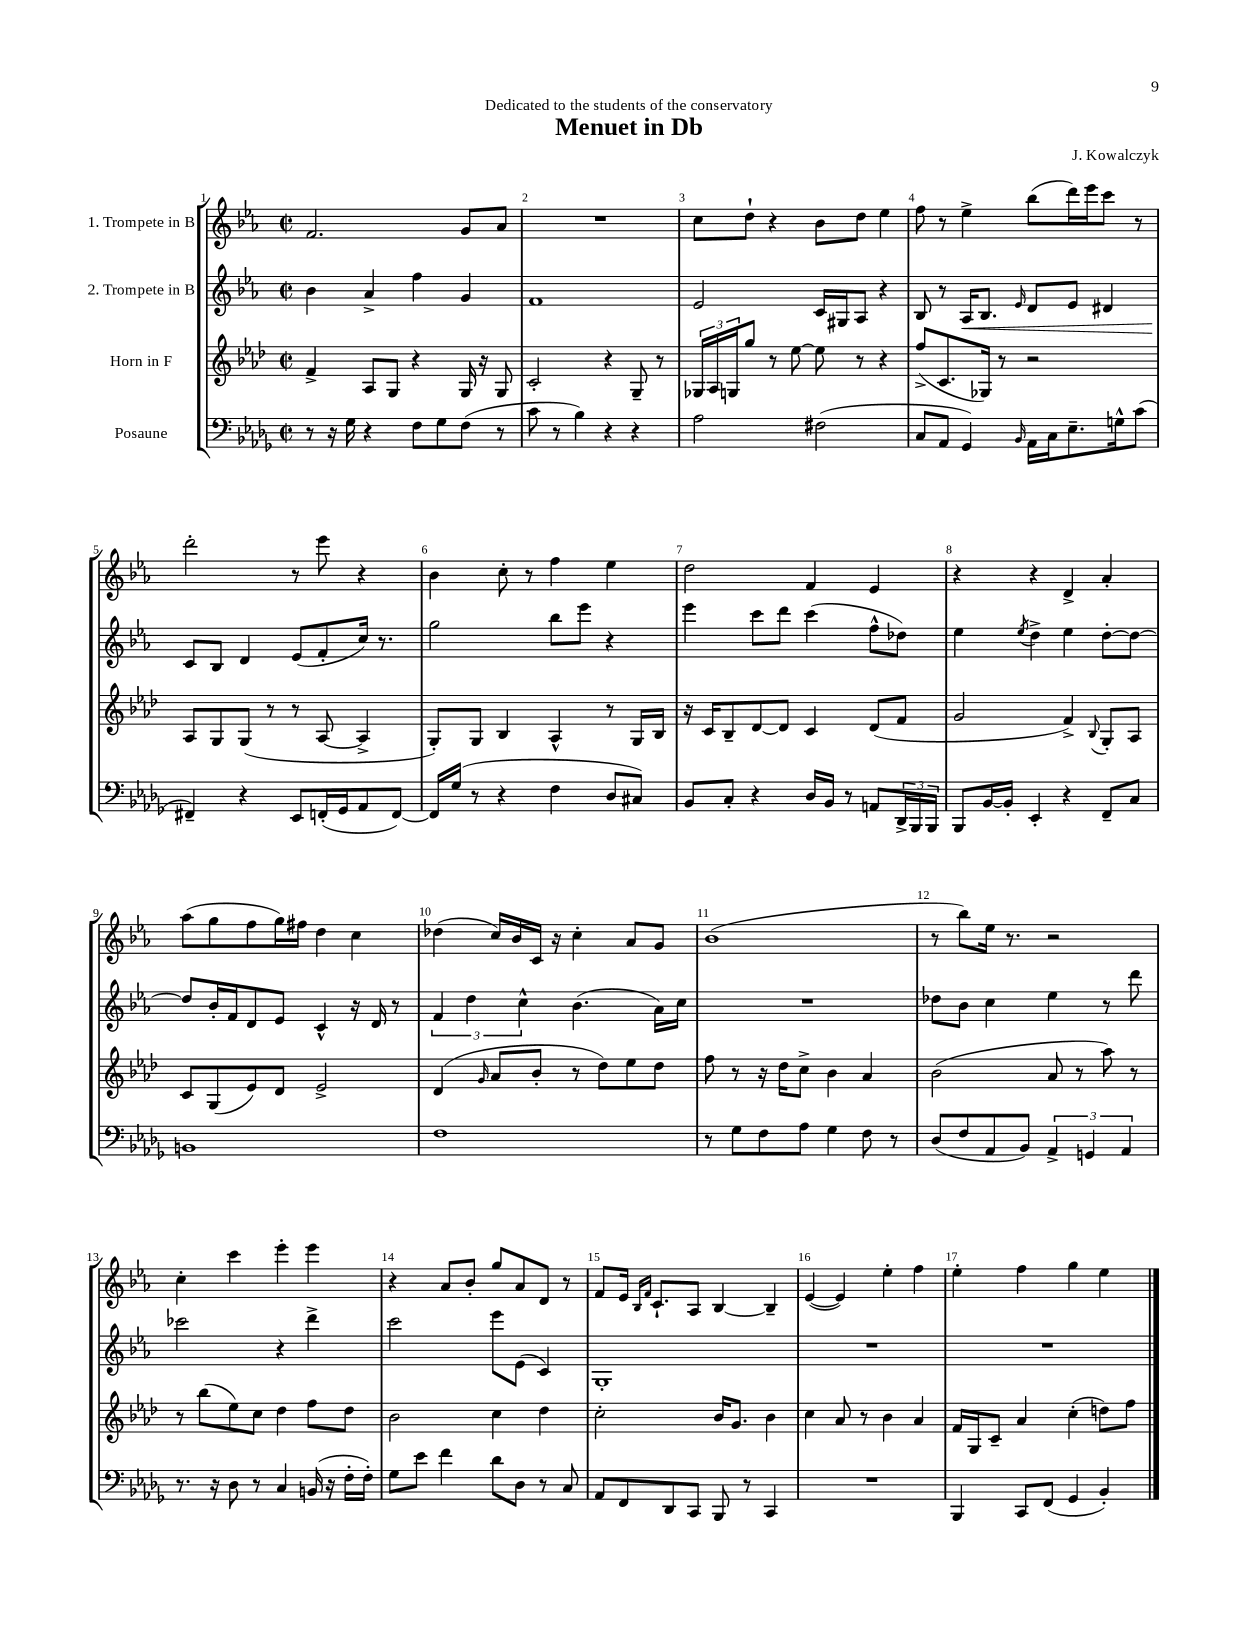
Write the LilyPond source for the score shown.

\header { title = "Menuet in Db" composer = "J. Kowalczyk" dedication = "Dedicated to the students of the conservatory" }
<<
\new StaffGroup <<
\new Staff = "s0" \with { instrumentName = "1. Trompete in B" } {
    \clef treble \key ees \major \defaultTimeSignature \time 2/2
    f'2. g'8 aes'8 |
    R1 |
    c''8 d''8-! r4 bes'8 d''8 ees''4 |
    f''8 r8 ees''4-> bes''8( d'''16) ees'''16 c'''8 r8 |
    d'''2-. r8 ees'''8 r4 |
    bes'4 c''8-. r8 f''4 ees''4 |
    d''2 f'4 ees'4 |
    r4 r4 d'4-> aes'4-. |
    aes''8( g''8 f''8 g''16) fis''16 d''4 c''4 |
    des''4( c''16) bes'16 c'16 r16 c''4-. aes'8 g'8 |
    bes'1( |
    r8 bes''8) ees''16 r8. r2 |
    c''4-. c'''4 ees'''4-. ees'''4 |
    r4 aes'8 bes'8-. g''8 aes'8 d'8 r8 |
    f'8 ees'16 \grace { bes16 f'16 } c'8.-! aes8 bes4~ bes4-- |
    ees'4~( ees'4) ees''4-. f''4 |
    ees''4-. f''4 g''4 ees''4 \bar "|." |
}
\new Staff = "s1" \with { instrumentName = "2. Trompete in B" } {
    \clef treble \key ees \major \defaultTimeSignature \time 2/2
    bes'4 aes'4-> f''4 g'4 |
    f'1 |
    ees'2 c'16 gis16 aes8 r4 |
    bes8 r8 aes16\< bes8. \grace { ees'16 } d'8 ees'8 dis'4 |
    c'8\! bes8 d'4 ees'8( f'8-. c''16) r8. |
    g''2 bes''8 ees'''8 r4 |
    ees'''4 c'''8 d'''8 c'''4( f''8-^ des''8) |
    ees''4 \acciaccatura { ees''8 } d''4-> ees''4 d''8~-. d''8~ |
    d''8 bes'16-. f'16 d'8 ees'8 c'4-^ r16 d'16 r8 |
    \tuplet 3/2 { f'4 d''4 c''4-^ } bes'4.( aes'16) c''16 |
    R1 |
    des''8 bes'8 c''4 ees''4 r8 d'''8 |
    ces'''2 r4 d'''4-> |
    c'''2 ees'''8 ees'8( c'4) |
    g1-. |
    R1 |
    R1 \bar "|." |
}
\new Staff = "s2" \with { instrumentName = "Horn in F" } {
    \clef treble \key aes \major \defaultTimeSignature \time 2/2
    f'4-> aes8 g8 r4 g16 r16 g8 |
    c'2-. r4 g8-- r8 |
    \tuplet 3/2 { ges16 aes16 g16 } g''8 r8 ees''8~ ees''8 r8 r4 |
    f''8->( c'8. ges16) r8 r2 |
    aes8 g8 g8( r8 r8 aes8~ aes4-> |
    g8-.) g8 bes4 aes4-^ r8 g16 bes16 |
    r16 c'16 bes8-- des'8~ des'8 c'4 des'8( f'8 |
    g'2 f'4->) \appoggiatura { bes8 } g8-. aes8 |
    c'8 g8( ees'8) des'8 ees'2-> |
    des'4( \grace { g'16 } aes'8 bes'8-. r8 des''8) ees''8 des''8 |
    f''8 r8 r16 des''16 c''8-> bes'4 aes'4 |
    bes'2( aes'8 r8 aes''8) r8 |
    r8 bes''8( ees''8) c''8 des''4 f''8 des''8 |
    bes'2 c''4 des''4 |
    c''2-. bes'16 g'8. bes'4 |
    c''4 aes'8 r8 bes'4 aes'4 |
    f'16 g16 c'8-- aes'4 c''4-.( d''8) f''8 \bar "|." |
}
\new Staff = "s3" \with { instrumentName = "Posaune" } {
    \clef bass \key des \major \defaultTimeSignature \time 2/2
    r8 r16 ges16 r4 f8 ges8 f8( r8 |
    c'8 r8 bes4) r4 r4 |
    aes2 fis2( |
    c8 aes,8 ges,4) \grace { bes,16 } aes,16 c16 ees8.-- g16-^ c'8( |
    fis,4--) r4 ees,8 f,16-.( ges,16 aes,8 f,8~) |
    f,16 ges16( r8 r4 f4 des8 cis8) |
    bes,8 c8-. r4 des16 bes,16 r8 a,8 \tuplet 3/2 { des,16-> bes,,16 bes,,16 } |
    bes,,8 bes,16~ bes,16-. ees,4-. r4 f,8-- c8 |
    b,1 |
    f1 |
    r8 ges8 f8 aes8 ges4 f8 r8 |
    des8( f8 aes,8 bes,8) \tuplet 3/2 { aes,4-> g,4 aes,4 } |
    r8. r16 des8 r8 c4 b,16( r16 f16-. f16-.) |
    ges8 ees'8 f'4 des'8 des8 r8 c8 |
    aes,8 f,8 des,8 c,8 bes,,8 r8 c,4 |
    R1 |
    bes,,4 c,8 f,8( ges,4 bes,4-.) \bar "|." |
}
>>
>>
\layout { \context { \Score \override BarNumber.break-visibility = ##(#f #t #t) barNumberVisibility = #all-bar-numbers-visible } }
